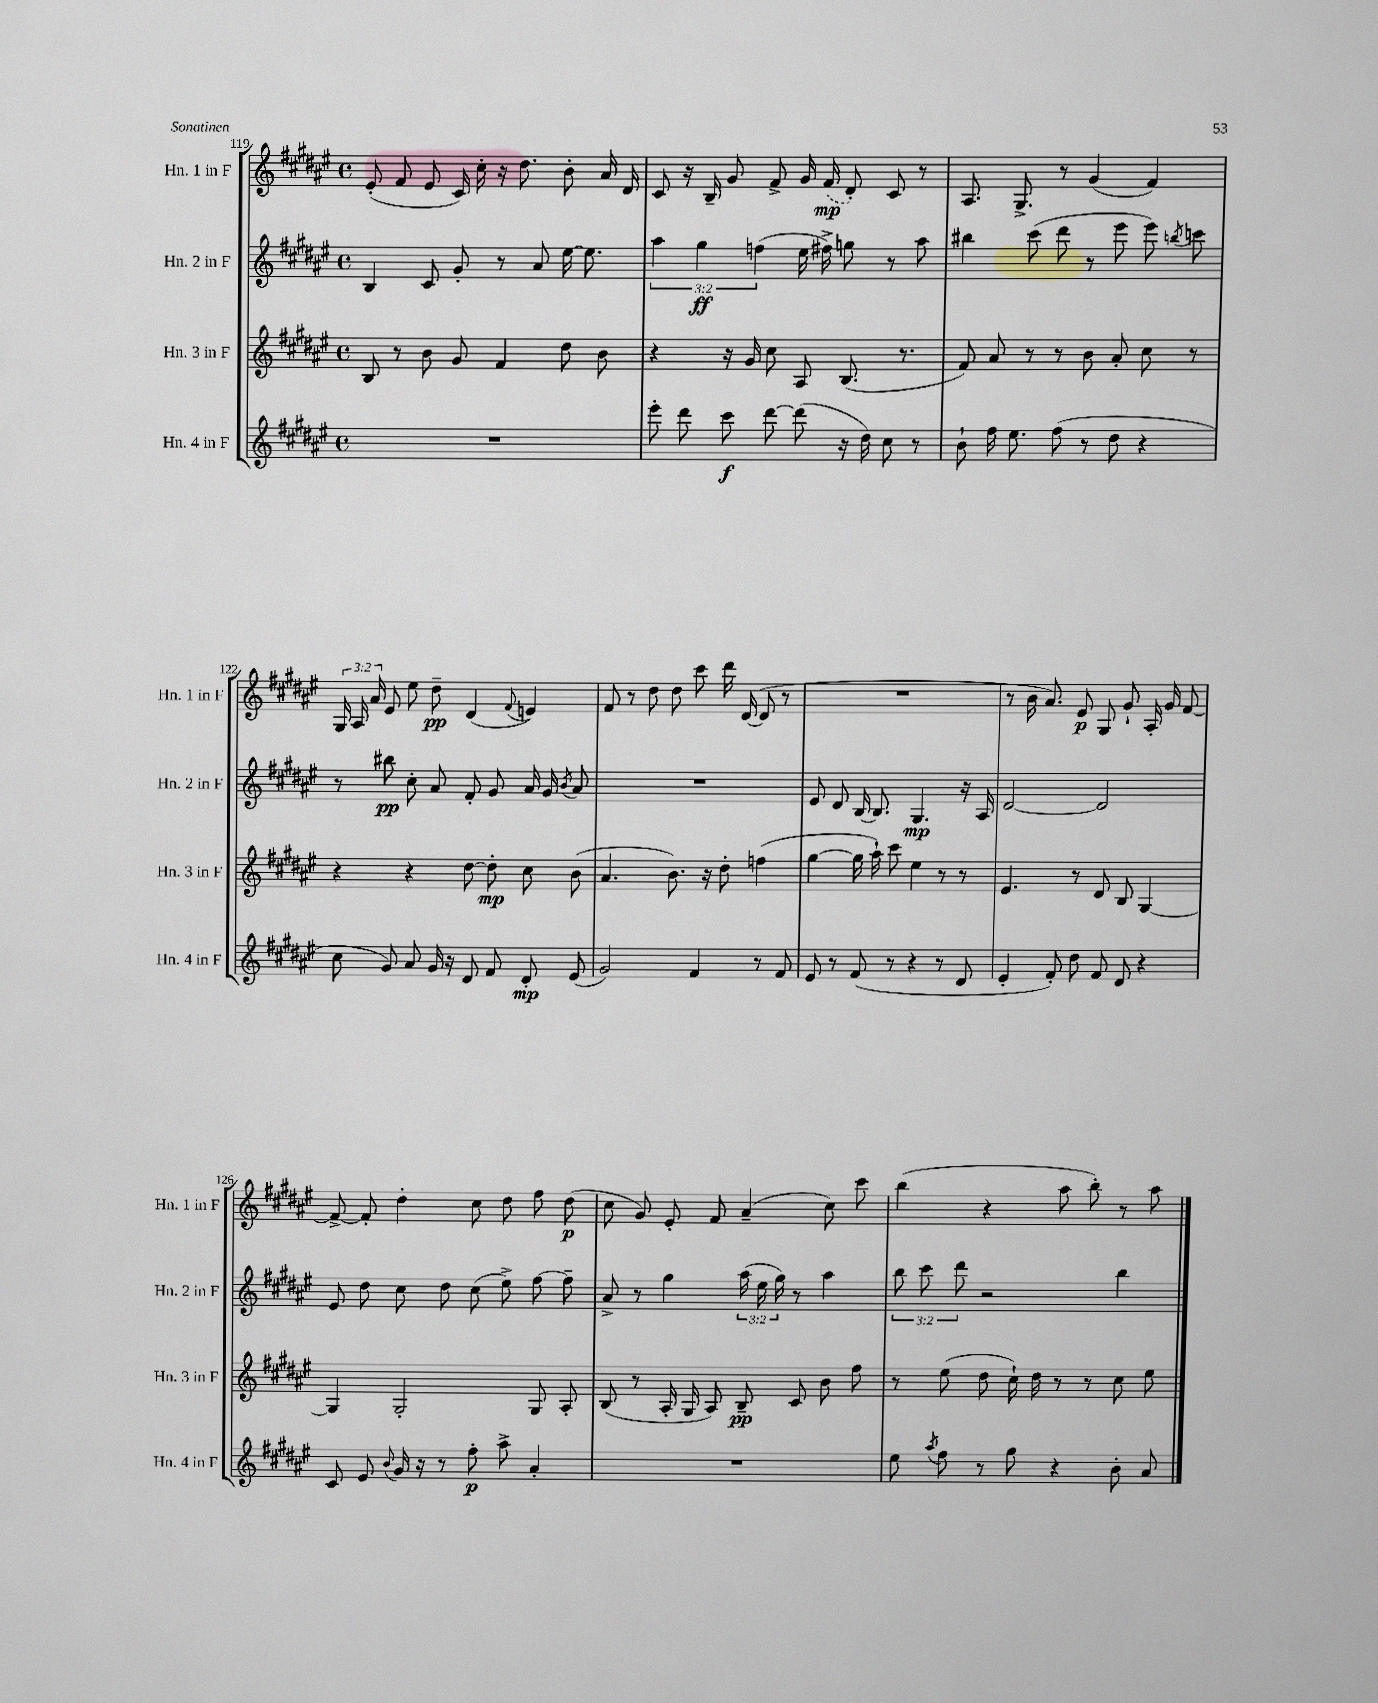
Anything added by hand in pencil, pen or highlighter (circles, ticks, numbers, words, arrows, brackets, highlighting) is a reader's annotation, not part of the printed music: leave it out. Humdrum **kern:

**kern	**dynam	**kern	**dynam	**kern	**dynam	**kern	**dynam
*part4	*part4	*part3	*part3	*part2	*part2	*part1	*part1
*staff4	*staff4	*staff3	*staff3	*staff2	*staff2	*staff1	*staff1
*I"Hn. 4 in F	*	*I"Hn. 3 in F	*	*I"Hn. 2 in F	*	*I"Hn. 1 in F	*
*I'Hn. 4 in F	*	*I'Hn. 3 in F	*	*I'Hn. 2 in F	*	*I'Hn. 1 in F	*
*clefG2	*	*clefG2	*	*clefG2	*	*clefG2	*
*k[f#c#g#d#a#e#]	*	*k[f#c#g#d#a#e#]	*	*k[f#c#g#d#a#e#]	*	*k[f#c#g#d#a#e#]	*
*M4/4	*	*M4/4	*	*M4/4	*	*M4/4	*
*met(c)	*	*met(c)	*	*met(c)	*	*met(c)	*
=119	=119	=119	=119	=119	=119	=119	=119
1r	.	8B/	.	4B/	.	(8e#'/	.
.	.	8r	.	.	.	8f#/	.
.	.	8b\	.	8c#/	.	8e#/	.
.	.	8g#/	.	8g#'/	.	16c#/)	.
.	.	.	.	.	.	16cc#'\	.
.	.	4f#/	.	8r	.	16r	.
.	.	.	.	.	.	8.dd#\	.
.	.	.	.	8a#/	.	.	.
.	.	8dd#\	.	[16ee#\	.	8b'\	.
.	.	.	.	8.ee#\]	.	.	.
.	.	8b\	.	.	.	16a#/	.
.	.	.	.	.	.	16d#/	.
=120	=120	=120	=120	=120	=120	=120	=120
8eee#'\	.	4r	.	6aa#\	.	8c#/	.
8ddd#\	.	.	.	.	.	16r	.
.	.	.	.	6gg#\	ff	.	.
.	.	.	.	.	.	16B~/	.
8ccc#\	f	16r	.	.	.	8g#/	.
.	.	16g#/	.	.	.	.	.
.	.	.	.	(6ffn\	.	.	.
[8ddd#\	.	8cc#\	.	.	.	8f#^/	.
(8ddd#\]	.	8A#/	.	16ee#\	.	16g#/	.
.	.	.	.	16ff#X^\)	.	(16f#/	mp
16r	.	(8.B/	.	8ggn\	.	8d#'/)	.
16dd#\)	.	.	.	.	.	.	.
8cc#\	.	.	.	8r	.	8c#/	.
.	.	8.r	.	.	.	.	.
8r	.	.	.	8aa#\	.	8r	.
=121	=121	=121	=121	=121	=121	=121	=121
8b`\	.	8f#/)	.	4bb#X\	.	8.A#/	.
16ff#\	.	8a#/	.	.	.	.	.
8.ee#\	.	.	.	.	.	8.G#^/	.
.	.	8r	.	(8ccc#\	.	.	.
(8ff#\	.	8r	.	8ddd#\	.	8r	.
8r	.	8b\	.	8r	.	(4g#/	.
8dd#\	.	8a#'/	.	8eee#\	.	.	.
4r	.	8cc#\	.	8eee#\)	.	4f#/)	.
.	.	.	.	8qbbn/	.	.	.
.	.	8r	.	8cccn\	.	.	.
!!LO:LB:g=z
=122	=122	=122	=122	=122	=122	=122	=122
8cc#\	.	4r	.	8r	.	24G#/	.
.	.	.	.	.	.	24A#/	.
.	.	.	.	.	.	24a#/	.
8g#/)	.	.	.	8bb#X\	pp	8e#/	.
8a#/	.	4r	.	8cc#'\	.	8ee#\	.
16g#/	.	.	.	8a#/	.	8dd#~\	pp
16r	.	.	.	.	.	.	.
8d#/	.	[8dd#\	.	8f#'/	.	(4d#/	.
8f#/	.	8dd#'\]	mp	8g#/	.	.	.
.	.	.	.	.	.	8qqf#/	.
8d#'/	mp	8cc#\	.	16a#/	.	4en/)	.
.	.	.	.	16g#/	.	.	.
.	.	.	.	8qb/	.	.	.
(8e#/	.	(8b\	.	8a#/	.	.	.
=123	=123	=123	=123	=123	=123	=123	=123
2g#/)	.	4.a#/	.	1r	.	8f#/	.
.	.	.	.	.	.	8r	.
.	.	.	.	.	.	8dd#\	.
.	.	8.b\)	.	.	.	8dd#\	.
4f#/	.	.	.	.	.	8ccc#\	.
.	.	16r	.	.	.	.	.
.	.	8dd#'\	.	.	.	16ddd#\	.
.	.	.	.	.	.	([16d#/	.
8r	.	(4ffn\	.	.	.	8d#/]	.
8f#/	.	.	.	.	.	8r	.
=124	=124	=124	=124	=124	=124	=124	=124
8e#/	.	[4gg#\	.	8e#/	.	1r	.
8r	.	.	.	8d#/	.	.	.
(8f#/	.	16gg#\]	.	[16B/	.	.	.
.	.	16aa#`\)	.	8.B/]	.	.	.
8r	.	8ccc#\	.	.	.	.	.
4r	.	4ee#\	.	4.G#/	mp	.	.
8r	.	8r	.	.	.	.	.
8d#/	.	8r	.	16r	.	.	.
.	.	.	.	16A#/	.	.	.
=125	=125	=125	=125	=125	=125	=125	=125
4e#'/	.	4.e#/	.	[2d#/	.	8r	.
.	.	.	.	.	.	16b\	.
.	.	.	.	.	.	8.a#/)	.
8f#'/)	.	.	.	.	.	.	.
8dd#\	.	8r	.	.	.	8e#/	p
8f#/	.	8d#/	.	2d#/]	.	8G#/	.
8d#/	.	8B/	.	.	.	8g#`/	.
4r	.	[4G#/	.	.	.	16A#'/	.
.	.	.	.	.	.	16g#/	.
.	.	.	.	.	.	[8f#/	.
!!LO:LB:g=z
=126	=126	=126	=126	=126	=126	=126	=126
8c#/	.	4G#/]	.	8e#/	.	8f#^/_	.
8e#/	.	.	.	8dd#\	.	8f#'/]	.
8qqb/	.	.	.	.	.	.	.
16g#/	.	2G#'/	.	8cc#\	.	4dd#'\	.
16r	.	.	.	.	.	.	.
8r	.	.	.	8dd#\	.	.	.
8ff#'\	p	.	.	(8cc#\	.	8cc#\	.
8aa#^\	.	.	.	8ee#^\)	.	8dd#\	.
4a#'/	.	8G#/	.	[8ff#\	.	8ff#\	.
.	.	8A#'/	.	8ff#~\]	.	(8dd#\	p
=127	=127	=127	=127	=127	=127	=127	=127
1r	.	(8B/	.	8a#^/	.	8cc#\	.
.	.	8r	.	8r	.	8g#/)	.
.	.	16A#'/	.	4gg#\	.	8e#'/	.
.	.	16G#/	.	.	.	.	.
.	.	8A#/)	.	.	.	8f#/	.
.	.	8B~/	pp	(24aa#\	.	(4a#~/	.
.	.	.	.	24ee#\	.	.	.
.	.	.	.	24gg#\)	.	.	.
.	.	8c#/	.	8r	.	.	.
.	.	8b\	.	4aa#\	.	8cc#\)	.
.	.	8ff#\	.	.	.	8ccc#\	.
=128	=128	=128	=128	=128	=128	=128	=128
8ee#\	.	8r	.	12bb\	.	(4bb\	.
.	.	.	.	12ccc#\	.	.	.
8qaa#/	.	.	.	.	.	.	.
8ff#\	.	(8ee#\	.	.	.	.	.
.	.	.	.	12ddd#\	.	.	.
8r	.	8dd#\	.	2r	.	4r	.
8gg#\	.	16cc#`\)	.	.	.	.	.
.	.	16dd#\	.	.	.	.	.
4r	.	8r	.	.	.	8aa#\	.
.	.	8r	.	.	.	8bb'\)	.
8b'\	.	8cc#\	.	4bb\	.	8r	.
8a#/	.	8ee#\	.	.	.	8aa#\	.
==	==	==	==	==	==	==	==
*-	*-	*-	*-	*-	*-	*-	*-
